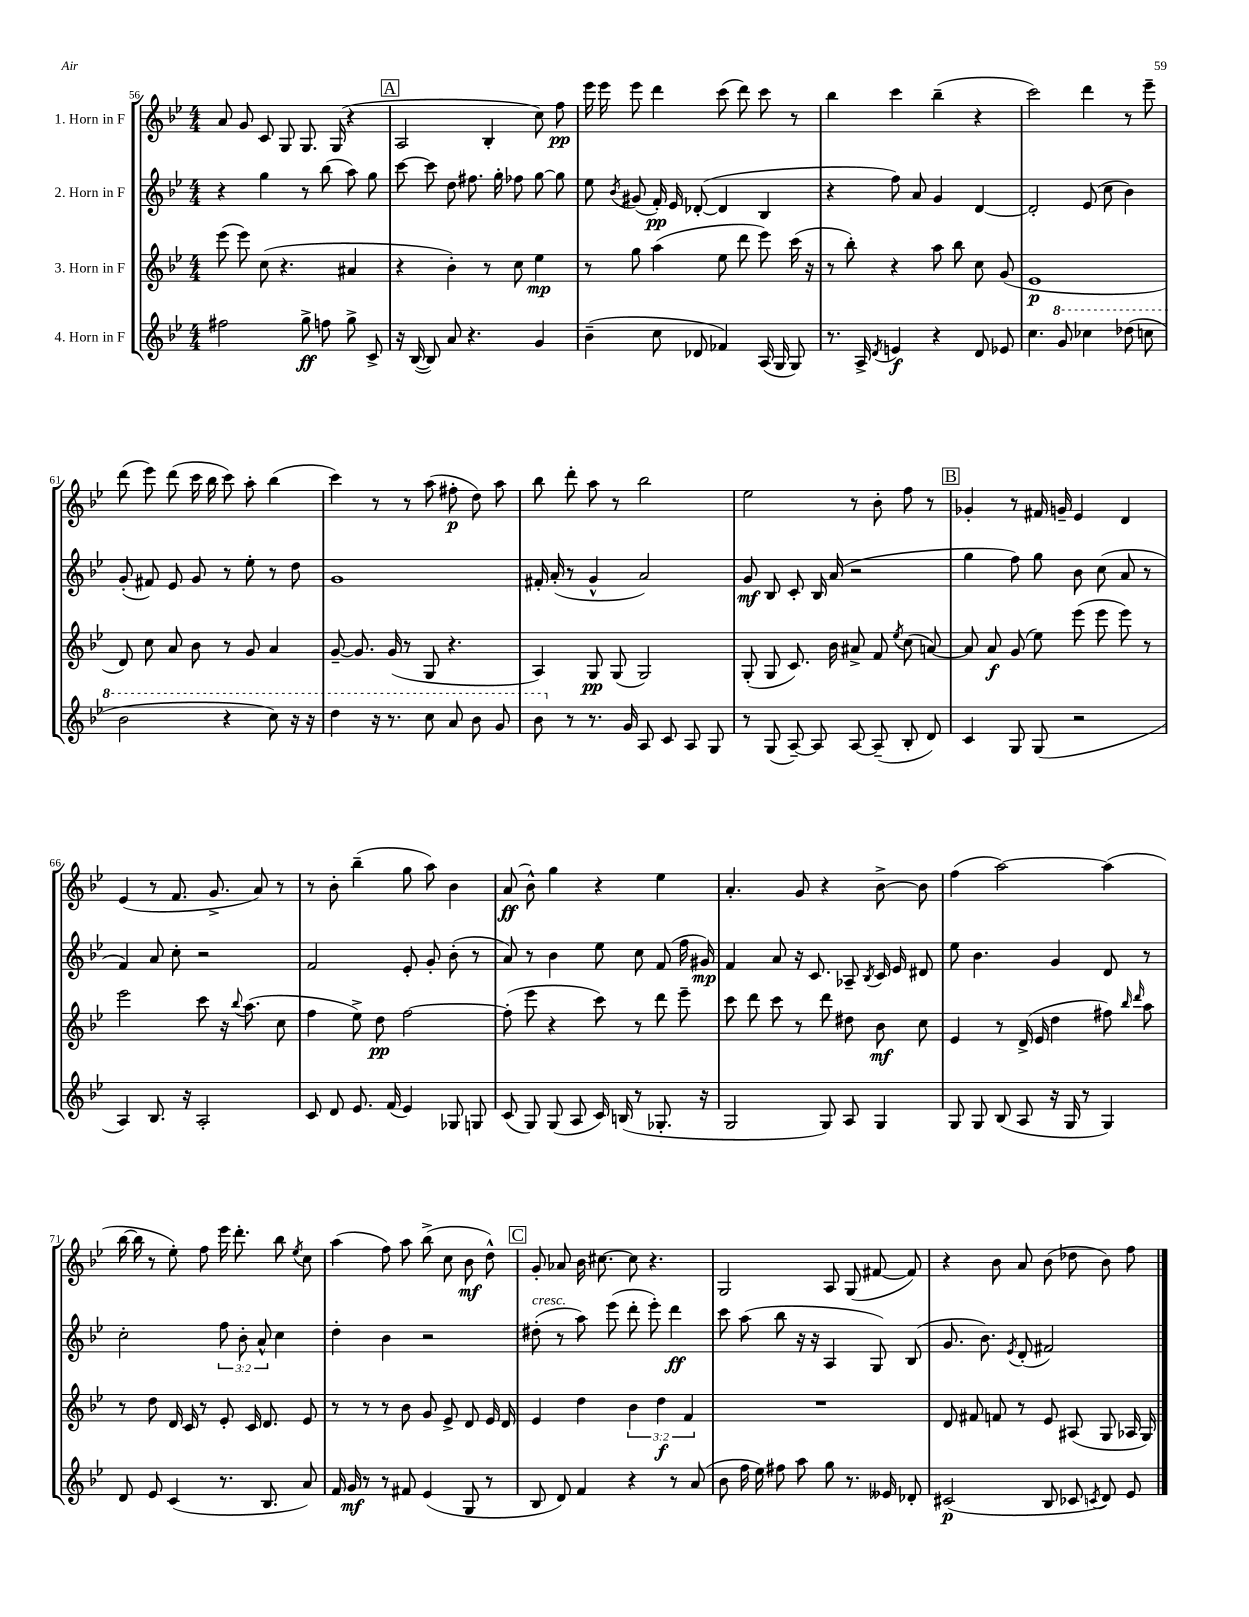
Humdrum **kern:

**kern	**dynam	**kern	**dynam	**kern	**dynam	**kern	**dynam
*part4	*part4	*part3	*part3	*part2	*part2	*part1	*part1
*staff4	*staff4	*staff3	*staff3	*staff2	*staff2	*staff1	*staff1
*I"4. Horn in F	*	*I"3. Horn in F	*	*I"2. Horn in F	*	*I"1. Horn in F	*
*clefG2	*	*clefG2	*	*clefG2	*	*clefG2	*
*k[b-e-]	*	*k[b-e-]	*	*k[b-e-]	*	*k[b-e-]	*
*M4/4	*	*M4/4	*	*M4/4	*	*M4/4	*
=56	=56	=56	=56	=56	=56	=56	=56
2ff#X\	.	(8eee-\	.	4r	.	8a/	.
.	.	8eee-\)	.	.	.	8g/	.
.	.	(8cc\	.	4gg\	.	8c/	.
.	.	4.r	.	.	.	8G/	.
8gg^\	ff	.	.	8r	.	8.G/	.
8ffn\	.	.	.	(8bb-\	.	.	.
.	.	.	.	.	.	(16G/	.
8gg^\	.	4a#X/	.	8aa\)	.	4r	.
8c^/	.	.	.	8gg\	.	.	.
!!LO:REH:place=s1:t=A
=57	=57	=57	=57	=57	=57	=57	=57
16r	.	4r	.	[8ccc\	.	2A/	.
([16B-/	.	.	.	.	.	.	.
8B-/])	.	.	.	8ccc\]	.	.	.
8a/	.	4b-'\)	.	8dd\	.	.	.
4.r	.	.	.	8.ff#X\	.	.	.
.	.	8r	.	.	.	4B-'/	.
.	.	.	.	16gg'\	.	.	.
.	.	8cc\	.	8ff-X\	.	.	.
4g/	.	4ee-\	mp	[8gg\	.	8cc\)	.
.	.	.	.	8gg\]	.	8ff\	pp
=58	=58	=58	=58	=58	=58	=58	=58
(4b-~\	.	8r	.	8ee-\	.	16eee-\	.
.	.	.	.	.	.	16eee-\	.
.	.	.	.	8qb-/	.	.	.
.	.	8gg\	.	(8g#X/	.	8eee-\	.
8cc\	.	(4aa\	.	16f'/)	pp	4ddd\	.
.	.	.	.	16e-/	.	.	.
8d-X/	.	.	.	([8d-X'/	.	.	.
4f-X/)	.	8ee-\	.	4d-/]	.	(8ccc\	.
.	.	8ddd\	.	.	.	8ddd\)	.
(16A/	.	8eee-\)	.	4B-/	.	8ccc\	.
16G/	.	.	.	.	.	.	.
8G/)	.	(16ccc\	.	.	.	8r	.
.	.	16r	.	.	.	.	.
=59	=59	=59	=59	=59	=59	=59	=59
8.r	.	8r	.	4r	.	4bb-\	.
.	.	8bb-'\)	.	.	.	.	.
16A^/	.	.	.	.	.	.	.
8qd/	.	.	.	.	.	.	.
4en/	f	4r	.	8ff\)	.	4ccc\	.
.	.	.	.	8a/	.	.	.
4r	.	8aa\	.	4g/	.	(4bb-~\	.
.	.	8bb-\	.	.	.	.	.
8d/	.	8cc\	.	[4d/	.	4r	.
8e-X/	.	(8g/	.	.	.	.	.
=60	=60	=60	=60	=60	=60	=60	=60
4.cc\	.	1e-	p	2d'/]	.	2ccc\)	.
*8va	*	*	*	*	*	*	*
8gg/	.	.	.	.	.	.	.
4ccc-X\	.	.	.	(8e-/	.	4ddd\	.
.	.	.	.	8cc\	.	.	.
(8ddd-X\	.	.	.	4b-\)	.	8r	.
8cccn\	.	.	.	.	.	8eee-~\	.
!!LO:LB:g=z
=61	=61	=61	=61	=61	=61	=61	=61
2bb-\	.	8d/)	.	(8g'/	.	(8ddd\	.
.	.	8cc\	.	8f#X/)	.	8eee-\)	.
.	.	8a/	.	8e-/	.	(8ddd\	.
.	.	8b-\	.	8g/	.	16ccc\	.
.	.	.	.	.	.	16bb-\	.
4r	.	8r	.	8r	.	8ccc\)	.
.	.	8g/	.	8ee-'\	.	8aa'\	.
8ccc\)	.	4a/	.	8r	.	(4bb-\	.
16r	.	.	.	8dd\	.	.	.
16r	.	.	.	.	.	.	.
=62	=62	=62	=62	=62	=62	=62	=62
4ddd\	.	[8g~/	.	1g	.	4ccc\)	.
.	.	8.g/]	.	.	.	.	.
16r	.	.	.	.	.	8r	.
8.r	.	(16g/	.	.	.	.	.
.	.	8r	.	.	.	8r	.
8ccc\	.	8G/	.	.	.	(8aa\	.
8aa/	.	4.r	.	.	.	8ff#X'\	p
8bb-\	.	.	.	.	.	8dd\)	.
8gg/	.	.	.	.	.	8aa\	.
=63	=63	=63	=63	=63	=63	=63	=63
8bb-\	.	4A/)	.	16f#X'/	.	8bb-\	.
.	.	.	.	(16a'/	.	.	.
*X8va	*	*	*	*	*	*	*
8r	.	.	.	8r	.	8ddd'\	.
8.r	.	8G/	pp	4g^^/	.	8aa\	.
.	.	(8G/	.	.	.	8r	.
16g/	.	.	.	.	.	.	.
8A/	.	2G/)	.	2a/)	.	2bb-\	.
8c/	.	.	.	.	.	.	.
8A/	.	.	.	.	.	.	.
8G/	.	.	.	.	.	.	.
=64	=64	=64	=64	=64	=64	=64	=64
8r	.	(8G'/	.	8g/	mf	2ee-\	.
(8G/	.	8G/	.	8B-/	.	.	.
[8A~/)	.	8.c/)	.	8c'/	.	.	.
8A/]	.	.	.	16B-/	.	.	.
.	.	16b-\	.	(16a/	.	.	.
[8A/	.	8a#X^/	.	2r	.	8r	.
(8A~/]	.	8f/	.	.	.	8b-'\	.
.	.	8qee-/	.	.	.	.	.
8B-'/	.	(8cc\	.	.	.	8ff\	.
8d/)	.	[8an/)	.	.	.	8r	.
!!LO:REH:place=s1:t=B
=65	=65	=65	=65	=65	=65	=65	=65
4c/	.	8a/]	.	4gg\	.	4g-X'/	.
.	.	8a/	f	.	.	.	.
8G/	.	(8g/	.	8ff\)	.	8r	.
(8G/	.	8ee-\)	.	8gg\	.	16f#X/	.
.	.	.	.	.	.	16gn~/	.
2r	.	(8eee-\	.	8b-\	.	4e-/	.
.	.	8eee-\	.	(8cc\	.	.	.
.	.	8eee-\)	.	8a/	.	4d/	.
.	.	8r	.	8r	.	.	.
!!LO:LB:g=z
=66	=66	=66	=66	=66	=66	=66	=66
4A/)	.	2eee-\	.	4f/)	.	(4e-/	.
8.B-/	.	.	.	8a/	.	8r	.
.	.	.	.	8cc'\	.	8.f/	.
16r	.	.	.	.	.	.	.
2A'/	.	8ccc\	.	2r	.	.	.
.	.	.	.	.	.	8.g^/	.
.	.	16r	.	.	.	.	.
.	.	8qqbb-/	.	.	.	.	.
.	.	(8.aa\	.	.	.	.	.
.	.	.	.	.	.	8a/)	.
.	.	8cc\	.	.	.	8r	.
=67	=67	=67	=67	=67	=67	=67	=67
8c/	.	4ff\	.	2f/	.	8r	.
8d/	.	.	.	.	.	8b-'\	.
8.e-/	.	8ee-^\)	.	.	.	(4bb-~\	.
.	.	8dd\	pp	.	.	.	.
(16f/	.	.	.	.	.	.	.
4e-/)	.	[2ff\	.	8e-'/	.	8gg\	.
.	.	.	.	8g'/	.	8aa\)	.
8G-X/	.	.	.	(8b-'\	.	4b-\	.
8Gn/	.	.	.	8r	.	.	.
=68	=68	=68	=68	=68	=68	=68	=68
(8c/	.	(8ff'\]	.	8a/)	.	(8a/	ff
8G/)	.	8eee-\	.	8r	.	8b-^^\)	.
(8G/	.	4r	.	4b-\	.	4gg\	.
8A/	.	.	.	.	.	.	.
16c/)	.	8ccc\)	.	8ee-\	.	4r	.
(16Bn/	.	.	.	.	.	.	.
8r	.	8r	.	8cc\	.	.	.
8.G-X'/	.	8ddd\	.	(8f/	.	4ee-\	.
.	.	8eee-~\	.	16ff\	.	.	.
16r	.	.	.	16g#X/)	mp	.	.
=69	=69	=69	=69	=69	=69	=69	=69
2G/	.	8ccc\	.	4f/	.	4.a'/	.
.	.	8ddd\	.	.	.	.	.
.	.	8ccc\	.	8a/	.	.	.
.	.	8r	.	16r	.	8g/	.
.	.	.	.	8.c/	.	.	.
8G/)	.	8ddd\	.	.	.	4r	.
8A/	.	8dd#X\	.	8A-X~/	.	.	.
.	.	.	.	8qB-/	.	.	.
4G/	.	8b-\	mf	16c/	.	[8b-^\	.
.	.	.	.	16e-/	.	.	.
.	.	8cc\	.	8d#X/	.	8b-\]	.
=70	=70	=70	=70	=70	=70	=70	=70
8G/	.	4e-/	.	8ee-\	.	(4ff\	.
8G/	.	.	.	4.b-\	.	.	.
(8B-/	.	8r	.	.	.	[2aa\)	.
8A/	.	(16d^/	.	.	.	.	.
.	.	16e-/	.	.	.	.	.
16r	.	4dd\	.	4g/	.	.	.
16G/	.	.	.	.	.	.	.
8r	.	.	.	.	.	.	.
4G/)	.	8ff#X\)	.	8d/	.	(4aa\]	.
.	.	16qqbb-/	.	.	.	.	.
.	.	16qqddd/	.	.	.	.	.
.	.	8aa\	.	8r	.	.	.
!!LO:LB:g=z
=71	=71	=71	=71	=71	=71	=71	=71
8d/	.	8r	.	2cc'\	.	[16bb-\	.
.	.	.	.	.	.	16bb-\]	.
8e-/	.	8dd\	.	.	.	8r	.
(4c/	.	16d/	.	.	.	8ee-'\)	.
.	.	16c/	.	.	.	.	.
.	.	8r	.	.	.	8ff\	.
8.r	.	8e-'/	.	12ff\	.	16eee-\	.
.	.	.	.	.	.	8.ddd'\	.
.	.	.	.	12b-'\	.	.	.
.	.	16c/	.	.	.	.	.
.	.	.	.	12a^^/	.	.	.
8.B-/	.	8.d/	.	.	.	.	.
.	.	.	.	4cc\	.	8bb-\	.
.	.	.	.	.	.	8qee-/	.
8a/)	.	8e-/	.	.	.	8cc\	.
=72	=72	=72	=72	=72	=72	=72	=72
16f/	.	8r	.	4dd'\	.	(4aa\	.
16g/	mf	.	.	.	.	.	.
8r	.	8r	.	.	.	.	.
8r	.	8r	.	4b-\	.	8ff\)	.
8f#X/	.	8b-\	.	.	.	8aa\	.
(4e-/	.	8g/	.	2r	.	(8bb-^\	.
.	.	8e-^/	.	.	.	8cc\	.
8G/	.	8d/	.	.	.	8b-\	mf
8r	.	16e-/	.	.	.	8dd^^\)	.
.	.	16d/	.	.	.	.	.
!!LO:REH:place=s1:t=C
=73	=73	=73	=73	=73	=73	=73	=73
!	!	!	!	!LO:TX:a:i:t=cresc.	!	!	!
8B-/	.	4e-/	.	(8dd#X'\	.	8g'/	.
8d/)	.	.	.	8r	.	8a-X/	.
4f/	.	4dd\	.	8aa\)	.	16b-\	.
.	.	.	.	.	.	[8.cc#X\	.
.	.	.	.	(8eee-\	.	.	.
4r	.	6b-\	.	8ddd'\	.	8cc#\]	.
.	.	.	.	8eee-'\)	.	4.r	.
.	.	6dd\	f	.	.	.	.
8r	.	.	.	4ddd\	ff	.	.
.	.	6f/	.	.	.	.	.
(8a/	.	.	.	.	.	.	.
=74	=74	=74	=74	=74	=74	=74	=74
8b-\	.	1r	.	8ccc\	.	2G/	.
16ff\	.	.	.	(8aa\	.	.	.
16ee-\)	.	.	.	.	.	.	.
8ff#X\	.	.	.	8bb-\	.	.	.
8aa\	.	.	.	16r	.	.	.
.	.	.	.	16r	.	.	.
8gg\	.	.	.	4A/	.	8A/	.
8.r	.	.	.	.	.	(8G/	.
.	.	.	.	8G/)	.	[8f#X/	.
16e--X/	.	.	.	.	.	.	.
8d-X'/	.	.	.	(8B-/	.	8f#/])	.
=75	=75	=75	=75	=75	=75	=75	=75
(2c#X/	p	8d/	.	8.g/	.	4r	.
.	.	8f#X/	.	.	.	.	.
.	.	.	.	8.b-\)	.	.	.
.	.	8fn/	.	.	.	8b-\	.
.	.	.	.	8qe-/	.	.	.
.	.	8r	.	(8d'/	.	8a/	.
8B-/	.	8e-/	.	2f#X/)	.	(8b-\	.
8c-X/	.	(8A#X/	.	.	.	8dd-X\	.
8qcn/	.	.	.	.	.	.	.
8d/)	.	8G/	.	.	.	8b-\)	.
8e-/	.	16A-X/	.	.	.	8ff\	.
.	.	16G/)	.	.	.	.	.
==	==	==	==	==	==	==	==
*-	*-	*-	*-	*-	*-	*-	*-
